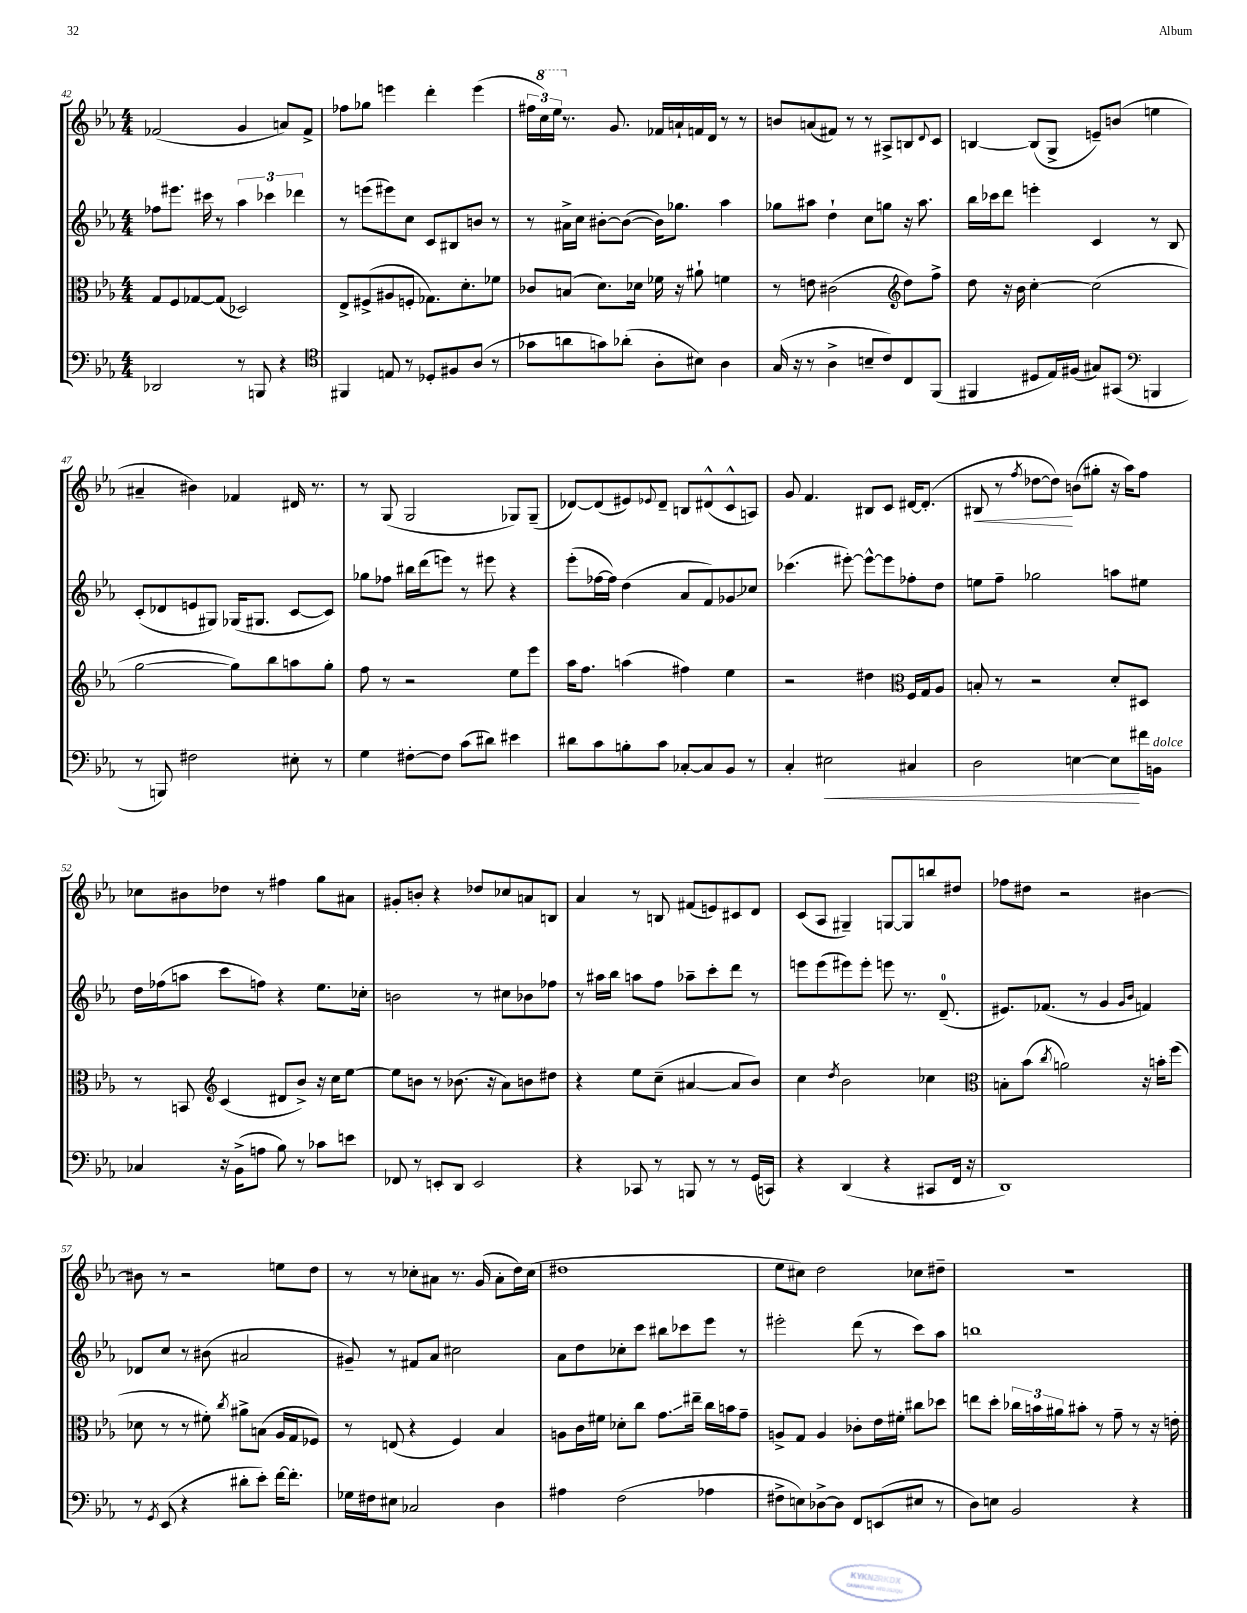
<<
\new StaffGroup <<
\new Staff = "s0" {
    \clef treble \key ees \major \numericTimeSignature \time 4/4
    fes'2( g'4 a'8) fes'8-> |
    fes''8 ges''8 e'''4 d'''4-. e'''4( |
    \tuplet 3/2 { fis''16 \ottava #1 c'''16) ees'''16 \ottava #0 } r8. g'8. fes'16 a'16-! f'16 d'16 r8 r8 |
    b'8 a'8( fis'8) r8 r8 ais8-> b8 \appoggiatura { d'8 } c'8 |
    b4~ b8( g8-> e'8--) b'8( e''4 |
    ais'4-- bis'4) fes'4 dis'16 r8. |
    r8 g8( g2 ges8) ges8--( |
    des'8~) des'8( eis'8) \appoggiatura { ees'8 } des'8-- b8 dis'8-^( c'8-^ a8) |
    g'8 f'4. bis8 c'8 dis'16~ dis'8.-.( |
    bis8\< r8 \acciaccatura { f''8 } des''8~ des''8\!) b'8( gis''8-. r16 aes''16) f''8 |
    ces''8 bis'8 des''8 r8 fis''4 g''8 ais'8 |
    gis'8-. b'8-. r4 des''8 ces''8 a'8 b8 |
    aes'4 r8 b8 fis'8( e'8) cis'8 d'8 |
    c'8( aes8 gis4--) g8~ g8 b''8 dis''8 |
    fes''8 dis''8 r2 bis'4~ |
    bis'8 r8 r2 e''8 d''8 |
    r8 r8 ces''8-. ais'8 r8. g'16( ais'8-. d''16) ces''16( |
    dis''1 |
    ees''8 cis''8) d''2 ces''8 dis''8-- |
    R1 \bar "|." |
}
\new Staff = "s1" {
    \clef treble \key ees \major \numericTimeSignature \time 4/4
    fes''8 eis'''8. cis'''16 r8 \tuplet 3/2 { aes''4 ces'''4 des'''4 } |
    r8 e'''8( eis'''8) c''8 c'8 bis8 b'8 r8 |
    r8 ais'16-> c''16 bis'8~-. bis'8~( bis'16) ges''8. aes''4 |
    ges''8 ais''8 d''4-! c''8 g''8 r16 ais''8. |
    bes''16 ces'''16 d'''8 e'''4-. c'4 r8 bes8 |
    c'8-.( des'8 e'8 gis8) ges16( gis8. c'8~ c'8) |
    ges''8 fes''8 bis''16 d'''16( e'''8) r8 eis'''8 r4 |
    ees'''8-.( fes''16~ fes''16) d''4( aes'8 f'8) ges'8\glissando ces''8 |
    ces'''4.( eis'''8~-.) eis'''8~-^ eis'''8 fes''8-. d''8 |
    e''8 f''8-- ges''2 a''8 eis''8 |
    d''16 fes''16( a''8 c'''8 f''8) r4 ees''8. ces''16-. |
    b'2 r8 cis''8 bes'8 fes''8 |
    r8 ais''16 bes''16 a''8 f''8 aes''8-- c'''8-. d'''8 r8 |
    e'''8 e'''8( eis'''8) eis'''8-. e'''8 r8. d'8.-0--( |
    eis'8.) fes'8.( r8 g'4 \grace { g'16 bes'16 } f'4) |
    des'8 c''8 r8 bis'8( ais'2 |
    gis'8--) r8 fis'8 aes'8 cis''2 |
    aes'8 d''8 ces''8-. c'''8 bis''8 ces'''8 ees'''8 r8 |
    eis'''2-. d'''8( r8 c'''8) aes''8 |
    b''1 \bar "|." |
}
\new Staff = "s2" {
    \clef alto \key ees \major \numericTimeSignature \time 4/4
    g8 f8 ges8~ ges8( des2) |
    ees8-> fis8->( ais8 f8-. ges8.) d'8.-. fes'8 |
    ces'8 b8( d'8.) des'16 fes'16 r16 ais'8-! f'4 |
    r8 e'8 cis'2( \clef treble d''8) f''8-> |
    d''8 r16 bes'16 c''4~-. c''2( |
    g''2~ g''8) bes''8 a''8 g''8-. |
    f''8 r8 r2 ees''8 ees'''8 |
    aes''16 f''8. a''4( fis''4) ees''4 |
    r2 dis''4 \clef alto f16 g16 aes8 |
    b8-. r8 r2 d'8-. dis8 |
    r8 b,8 \clef treble c'4( dis'8 bes'8->) r16 c''16 ees''8~ |
    ees''8 b'8 r8 bes'8.( r16 aes'8) b'8 dis''8 |
    r4 ees''8 c''8--( ais'4~ ais'8 bes'8) |
    c''4 \acciaccatura { d''8 } bes'2 ces''4 |
    \clef alto b8-. bes'8( \acciaccatura { c''8 } a'2) r16 b'16-. f''8( |
    des'8 r8 r8 fis'8-.) \acciaccatura { c''8 } ais'8-> b8( aes16 g16 fes8) |
    r8 e8( r4 f4) bes4 |
    a8 c'16 fis'16 des'8-. c''8 g'8.\glissando eis''16-- c''16 b'16 g'8-- |
    a8-> g8 a4 ces'8-. ees'16 fis'16-. cis''8 des''8 |
    e''8 d''8-. \tuplet 3/2 { ces''16 b'16 ais'16 } bis'8-. r8 g'8-- r8 r16 e'16-. \bar "|." |
}
\new Staff = "s3" {
    \clef bass \key ees \major \numericTimeSignature \time 4/4
    des,2 r8 b,,8 r4 |
    \clef tenor fis,4 e8 r8 des8-. fis8 aes8( r8 |
    ges'8 a'8 g'8) aes'8-.( aes8-. bis8) aes4 |
    g16( r16 r8 aes4-> b8-- c'8) c8 f,8( |
    fis,4 dis8 ees16) fis16( gis8) gis,8( \clef bass b,,4 |
    r8 b,,8) fis2 eis8-. r8 |
    g4 fis8~-. fis8 c'8( dis'8) eis'4 |
    dis'8 c'8 b8-. c'8 ces8~-. ces8 bes,8 r8 |
    c4-. eis2\< cis4 |
    d2 e4~ e8\! fis'16 b,16^\markup { \italic "dolce" } |
    ces4 r16 bes,16->( a8 bes8) r8 ces'8 e'8 |
    fes,8 r8 e,8-. d,8 e,2 |
    r4 ces,8 r8 b,,8 r8 r8 g,16( c,16) |
    r4 d,4( r4 cis,8 f,16 r16 |
    d,1) |
    r8 \acciaccatura { g,8 } ees,8( r4 dis'8-. ees'8-.) f'16~ f'8.-. |
    ges16 fis16 eis8 ces2 d4 |
    ais4 f2( aes4 |
    fis8-> e8) des8~-> des8 f,8 e,8( eis8 r8 |
    d8) e8 bes,2 r4 \bar "|." |
}
>>
>>
\layout { \context { \Score currentBarNumber = #42 } }
